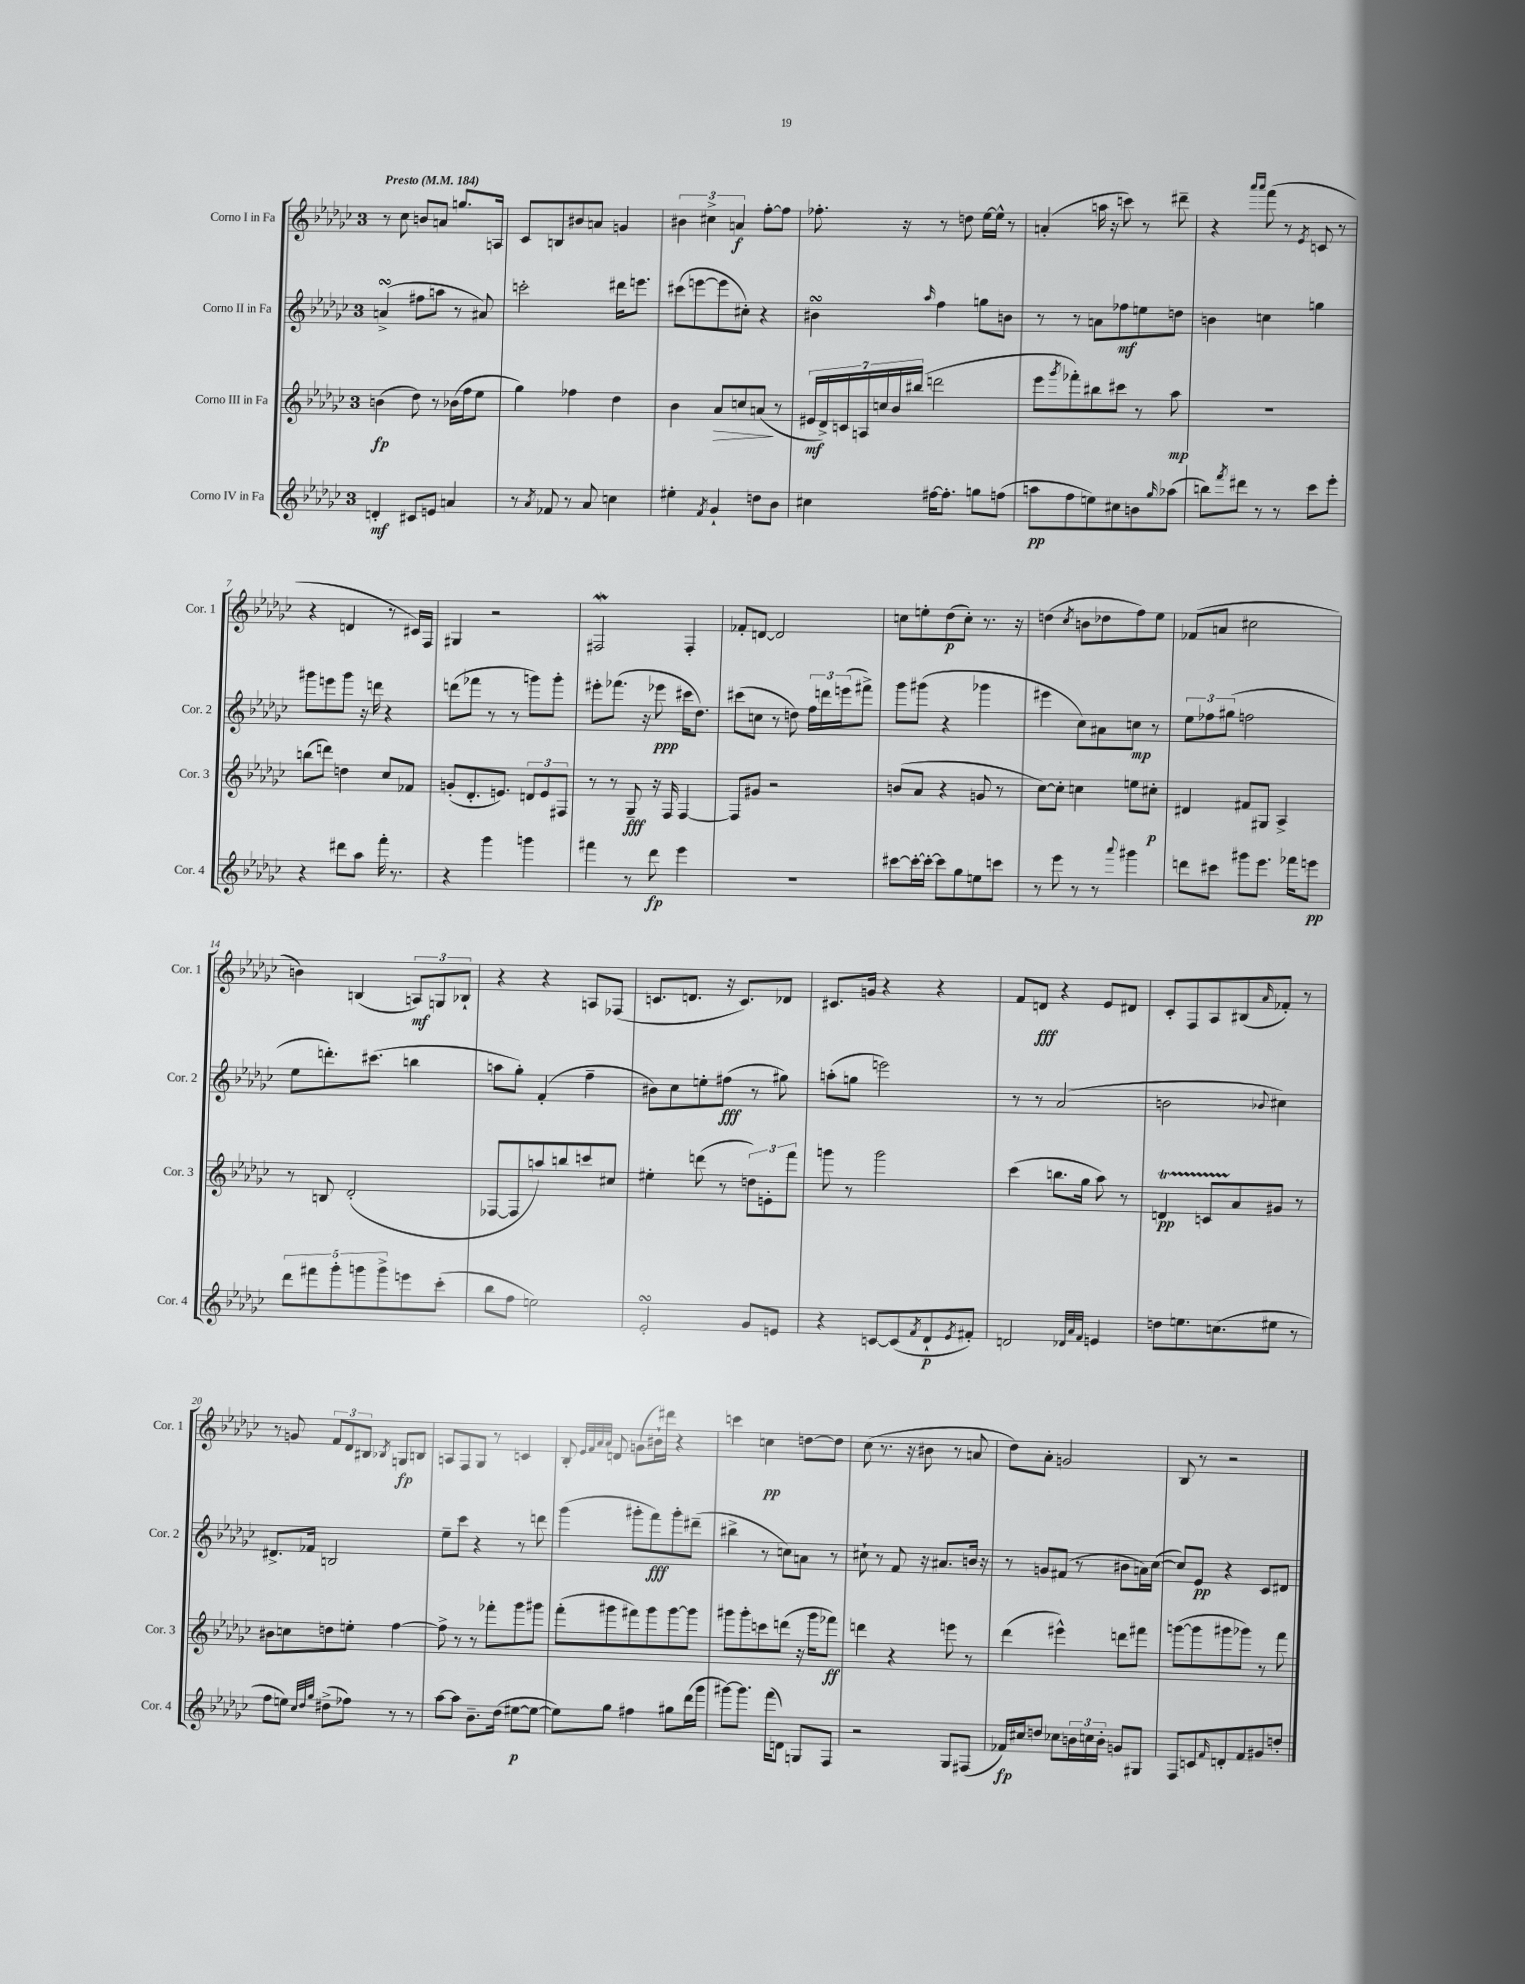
<<
\new StaffGroup <<
\new Staff = "s0" \with { instrumentName = "Corno I in Fa" shortInstrumentName = "Cor. 1" } {
    \clef treble \key ges \major \once \override Staff.TimeSignature.style = #'single-digit \time 3/4 \tempo "Presto" 4 = 184
    r8 ces''8 b'8 a'8 g''8. a16 |
    ces'8 b8 bis'8 a'8 g'4 |
    \tuplet 3/2 { bis'4 cis''4-> a'4\f } f''8~-. f''8 |
    fes''8.-. r16 r8 d''8 ees''16~ ees''16-^ r8 |
    a'4-.( a''16 r16 c'''8) r8 dis'''8-- |
    r4 \grace { aes'''16 aes'''16 } f'''8( r8 \acciaccatura { ees'8 } c'8 r8 |
    r4 d'4 r8 cis'16) f16 |
    gis4 r2 |
    fis2\mordent fis4-. |
    fes'8-. d'8~ d'2 |
    c''8 e''8-. des''8\p( c''8-.) r8. r16 |
    d''4( \acciaccatura { ces''8 } b'8 des''8 f''8) ees''8 |
    fes'8( a'8 cis''2 |
    b'4) b4( \tuplet 3/2 { a8\mf) g8 bes8-! } |
    r4 r4 a8 fes8( |
    c'8. d'8. r16 c'8.) des'8 |
    cis'8. g'16 r4 r4 |
    f'8 d'8\fff r4 ees'8 dis'8 |
    ces'8-. f8 aes8 bis8( \grace { aes'16 } fes'8-.) r8 |
    r8 g'8 \tuplet 3/2 { f'8 des'8 bis8 } \acciaccatura { bes8 } g8\fp b8 |
    a8 f8 ges8 r8 c'4 |
    bes8-. \grace { ees'32 f'32 aes'32 aes'32 } d'8 g'8( bis'16-!) dis'''16 r4 |
    c'''4 c''4\pp d''8~ d''8 |
    ces''8( r8. r16 bis'8 r8 a'8 |
    des''8) aes'8-. g'2 |
    bes8 r8 r2 \bar "|." |
}
\new Staff = "s1" \with { instrumentName = "Corno II in Fa" shortInstrumentName = "Cor. 2" } {
    \clef treble \key ges \major \once \override Staff.TimeSignature.style = #'single-digit \time 3/4
    a'4->\turn( fis''8 a''8 r8 ais'8) |
    c'''2-. dis'''16 e'''8. |
    cis'''8( e'''8~ e'''8 cis''8-.) r4 |
    bis'4\turn \grace { aes''16 } f''4 g''8 b'8 |
    r8 r8 a'8 fes''8\mf e''8 d''8 |
    b'4 c''4 g''4 |
    gis'''8 e'''8 gis'''8 r16 d'''16 r4 |
    d'''8( fes'''8 r8 r8 g'''8) g'''8-. |
    eis'''8-. fes'''8.( r16 ees'''8\ppp cis'''16 des''8.) |
    cis'''8( c''8 r8 d''8) \tuplet 3/2 { f''16 d'''16 e'''16( } fis'''8->) |
    ges'''8 gis'''8( r4 ges'''4 |
    eis'''4 ces''8) ais'8 c''8\mp r8 |
    \tuplet 3/2 { ees''8 fes''8 gis''8( } f''2 |
    ees''8 d'''8.-.) cis'''8.( b''4 |
    a''8 ges''8-.) f'4-.( f''4-- |
    bis'8) ces''8 e''8-. fis''8\fff( r8 gis''8) |
    a''8-.( g''8 e'''2) |
    r8 r8 aes'2( |
    b'2 \appoggiatura { bes'8 } cis''4) |
    dis'8.-> fes'16 b2 |
    ees''8-- ces'''8 r4 r8 d'''8 |
    ges'''4( gis'''8-. f'''8\fff) gis'''8-. dis'''8--( |
    bis''4-> r8 c''8) a'8 r8 |
    cis''8-! r8 f'8 r16 ais'8. b'16 r16 |
    r8 g'8 fis'8( r8 bis'8 a'16) ces''16~( |
    ces''8) ees'8\pp r4 ces'8 dis'8 \bar "|." |
}
\new Staff = "s2" \with { instrumentName = "Corno III in Fa" shortInstrumentName = "Cor. 3" } {
    \clef treble \key ges \major \once \override Staff.TimeSignature.style = #'single-digit \time 3/4
    b'4\fp( des''8) r8 bes'16( f''16 ees''8 |
    ges''4) fes''4 des''4 |
    bes'4 aes'8\> c''8 a'8\!( r8 |
    \tuplet 7/4 { eis'16\mf des'16->) c'16 a16 c''16 bes'16 bis''16( } d'''2 |
    ees'''8 \acciaccatura { ges'''8 } fes'''8-.) bis''8 cis'''8 r8 aes''8\mp |
    R2. |
    b''8( d'''8) d''4 ces''8 fes'8 |
    g'8-.( des'8.-. e'8.) \tuplet 3/2 { d'8 e'8 fis8 } |
    r8 r8 ges8--\fff r16 f16 f4~ |
    f8 gis'8 r2 |
    b'8( aes'8 r4 g'8 r8 |
    ces''8~) ces''8-. c''4 e''8 cis''8-.\p |
    dis'4 fis'8 gis8 aes4-> |
    r8 b8 des'2-.( |
    fes8~ fes8 a''8) b''8 c'''8 cis''8 |
    eis''4-. d'''8( r8 \tuplet 3/2 { d''8) e'8-. f'''8 } |
    g'''8 r8 g'''2 |
    ces'''4( b''8. ges''16 aes''8) r8 |
    d'4\startTrillSpan\pp c'8 aes'8\stopTrillSpan gis'8 r8 |
    bis'8 c''8 d''8 e''8-. f''4~ |
    f''8-> r8 r8 fes'''8-. ges'''8 gis'''8 |
    f'''8-.( gis'''8 fis'''8) gis'''8 gis'''8~ gis'''8 |
    gis'''8 gis'''8-. c'''8 d'''8( r16 gis'''16 fes'''8\ff) |
    d'''4 r4 e'''8 r8 |
    des'''4( eis'''4-^) d'''8 fis'''8 |
    g'''8~( g'''8 gis'''8 ges'''8) r8 f'''8 \bar "|." |
}
\new Staff = "s3" \with { instrumentName = "Corno IV in Fa" shortInstrumentName = "Cor. 4" } {
    \clef treble \key ges \major \once \override Staff.TimeSignature.style = #'single-digit \time 3/4
    d'4-.\mf cis'8 e'8 a'4 |
    r8 \acciaccatura { aes'8 } fes'8 r8 aes'8 c''4 |
    eis''4-. \acciaccatura { f'8 } ges'4-! d''8 bes'8 |
    cis''4 fis''16~ fis''8.-. g''8 f''8( |
    a''8\pp f''8 e''8) cis''8 b'8 \grace { ges''16 } aes''8( |
    b''8) \acciaccatura { f'''8 } dis'''8 r8 r8 ces'''8 ees'''8-. |
    r4 dis'''8 aes''8 f'''16-. r8. |
    r4 ges'''4 g'''4 |
    fis'''4 r8 des'''8\fp ees'''4 |
    R2. |
    cis'''8~ cis'''16~-. cis'''16~-. cis'''8 ges''8 e''8 c'''8 |
    r8 ees'''8 r8 r8 \appoggiatura { aes'''8 } gis'''4 |
    d'''8 cis'''8 gis'''8 ees'''8. fes'''16 e'''8\pp |
    \tuplet 5/4 { des'''8 fis'''8 ges'''8-. g'''8 g'''8-> } e'''8 ces'''8-.( |
    bes''8 f''8 e''2) |
    ees'2-.\turn ges'8 e'8 |
    r4 c'8~ c'8( \acciaccatura { f'8 } des'8-!\p \acciaccatura { ees'8 } fis'8-.) |
    d'2 \grace { des'32 aes'32 f'32 } e'4 |
    d''8 e''8. c''8.( eis''8 r8 |
    f''8 e''8) \grace { ces''32 des''32 ges''32 } dis''8->( fes''8) r8 r8 |
    aes''8~ aes''8 bes'8.-- des''16( eis''8~\p eis''8~ |
    eis''8) ges''8 fis''4 gis''8 des'''16( ges'''16 |
    gis'''8~) gis'''8. f'''16( d'8) g8 f8 |
    r2 ges8 fis8( |
    fes'16\fp) cis''16 d''8 ces''8 \tuplet 3/2 { b'16 c''16 b'16-. } g'8 gis8 |
    f8 c'8 \grace { f'16 } d'8-. f'8 gis'8 d''8-. \bar "|." |
}
>>
>>
